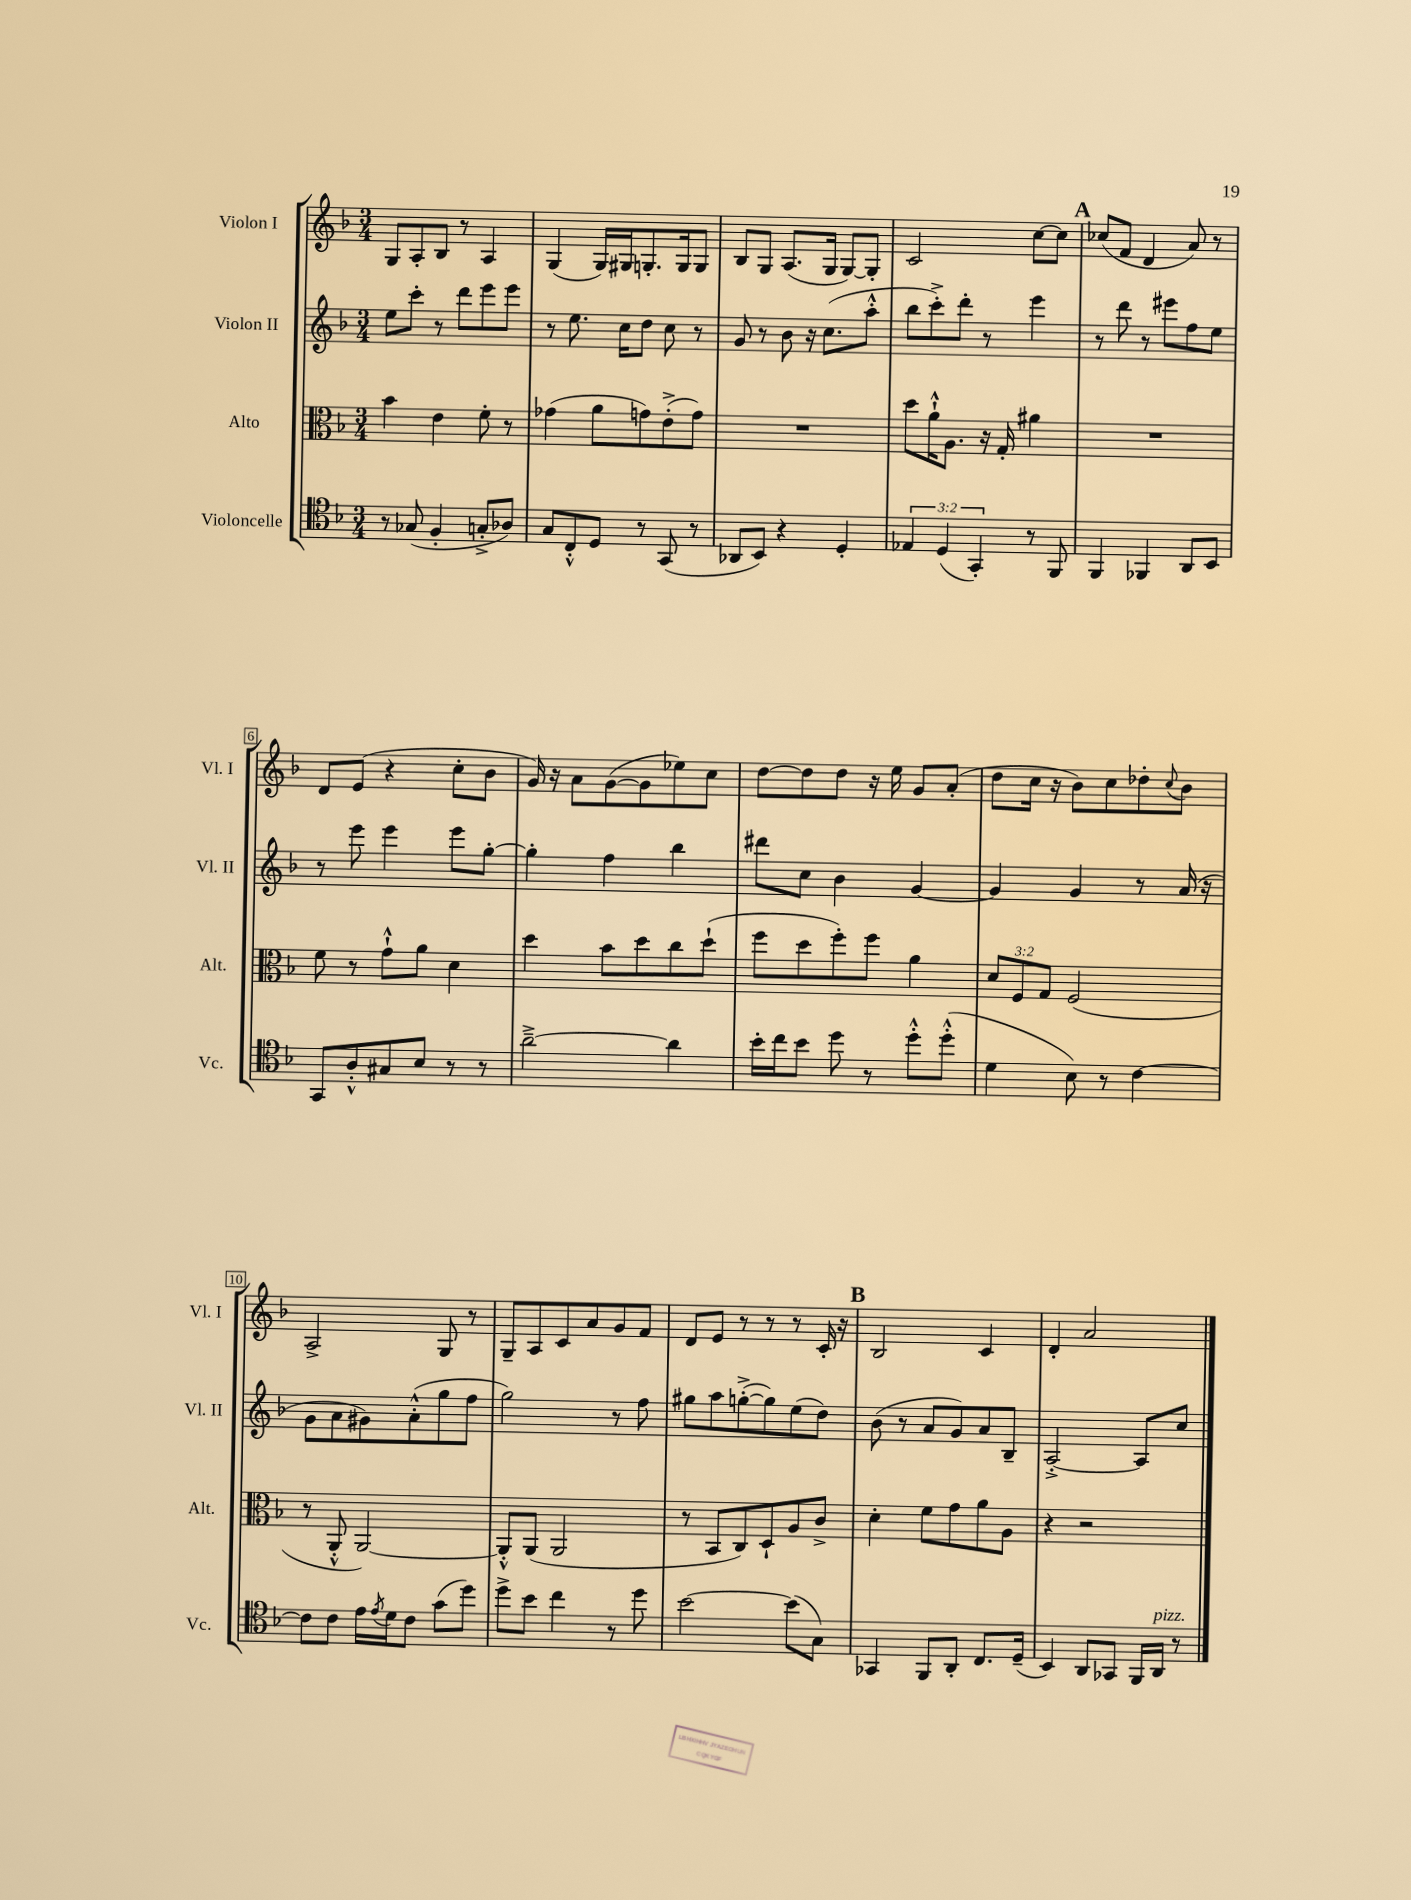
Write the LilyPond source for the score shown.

<<
\new StaffGroup <<
\new Staff = "s0" \with { instrumentName = "Violon I" shortInstrumentName = "Vl. I" } {
    \clef treble \key f \major \numericTimeSignature \time 3/4
    g8 a8-. bes8 r8 a4 |
    g4( g16) gis16 g8.-. g16 g8 |
    bes8 g8 a8.( g16 g8~) g8-. |
    c'2 c''8~ c''8 |
    \mark \markup { \bold "A" } ces''8( f'8 d'4 a'8) r8 |
    d'8 e'8( r4 c''8-. bes'8 |
    g'16) r16 a'8 g'8~( g'8 ees''8) c''8 |
    d''8~ d''8 d''8 r16 e''16 g'8 a'8-.( |
    d''8 c''16 r16 bes'8) c''8 des''8-. \appoggiatura { c''8 } bes'8 |
    a2-> g8 r8 |
    g8-- a8 c'8 a'8 g'8 f'8 |
    d'8 e'8 r8 r8 r8 c'16-. r16 |
    \mark \markup { \bold "B" } bes2 c'4 |
    d'4-. a'2 \bar "|." |
}
\new Staff = "s1" \with { instrumentName = "Violon II" shortInstrumentName = "Vl. II" } {
    \clef treble \key f \major \numericTimeSignature \time 3/4
    e''8 c'''8-. r8 d'''8 e'''8 e'''8 |
    r8 e''8. c''16 d''8 c''8 r8 |
    g'8 r8 bes'8 r16 c''8.( a''8-.-^ |
    bes''8 c'''8-.->) d'''8-. r8 e'''4 |
    \mark \markup { \bold "A" } r8 d'''8 r8 eis'''8 f''8 e''8 |
    r8 e'''8 e'''4 e'''8 g''8~-. |
    g''4-. f''4 bes''4 |
    dis'''8 c''8 bes'4 g'4~ |
    g'4 g'4 r8 a'16( r16 |
    g'8 a'8 gis'8) a'8-.-^( g''8 f''8 |
    g''2) r8 f''8 |
    gis''8 a''8 g''8~-.->( g''8) e''8( d''8) |
    \mark \markup { \bold "B" } bes'8( r8 a'8 g'8) a'8 bes8-- |
    a2~-.-> a8 c''8 \bar "|." |
}
\new Staff = "s2" \with { instrumentName = "Alto" shortInstrumentName = "Alt." } {
    \clef alto \key f \major \numericTimeSignature \time 3/4 \override Staff.TupletNumber.text = #tuplet-number::calc-fraction-text
    bes'4 e'4 f'8-. r8 |
    ges'4( a'8 g'8) e'8-.->( g'8) |
    R2. |
    d''8 a'16-!-^ a8. r16 g16-. ais'4 |
    \mark \markup { \bold "A" } R2. |
    f'8 r8 g'8-!-^ a'8 d'4 |
    d''4 bes'8 d''8 c''8 d''8-!( |
    f''8 d''8 f''8-.) f''8 a'4 |
    \tuplet 3/2 { d'8 f8 g8 } f2( |
    r8 a,8-.-^ a,2~) |
    a,8-.-^ a,8( a,2 |
    r8 bes,8 c8) d8-! a8 c'8-> |
    \mark \markup { \bold "B" } d'4-. f'8 g'8 a'8 a8 |
    r4 r2 \bar "|." |
}
\new Staff = "s3" \with { instrumentName = "Violoncelle" shortInstrumentName = "Vc." } {
    \clef tenor \key f \major \numericTimeSignature \time 3/4 \override Staff.TupletNumber.text = #tuplet-number::calc-fraction-text
    r8 ges8( f4-. g8-.-> aes8) |
    g8 c8-.-^ d8 r8 g,8( r8 |
    aes,8 bes,8) r4 d4-. |
    \tuplet 3/2 { ees4 d4( g,4-.) } r8 f,8 |
    \mark \markup { \bold "A" } f,4 fes,4 a,8 bes,8 |
    g,8 a8-.-^ gis8 bes8 r8 r8 |
    a'2~---> a'4 |
    bes'16-. c''16 bes'8 d''8 r8 d''8-.-^ d''8-.-^( |
    d'4 bes8) r8 c'4~ |
    c'8 c'8 e'16 \acciaccatura { e'8 } d'16 c'8 g'8( d''8) |
    d''8-> bes'8 c''4 r8 d''8 |
    bes'2~ bes'8( g8) |
    \mark \markup { \bold "B" } ges,4 f,8 a,8-. c8. d16--( |
    bes,4) a,8 ges,8 f,16 a,16^\markup { \italic "pizz." } r8 \bar "|." |
}
>>
>>
\layout { \context { \Score \override BarNumber.stencil = #(make-stencil-boxer 0.1 0.3 ly:text-interface::print) } }
